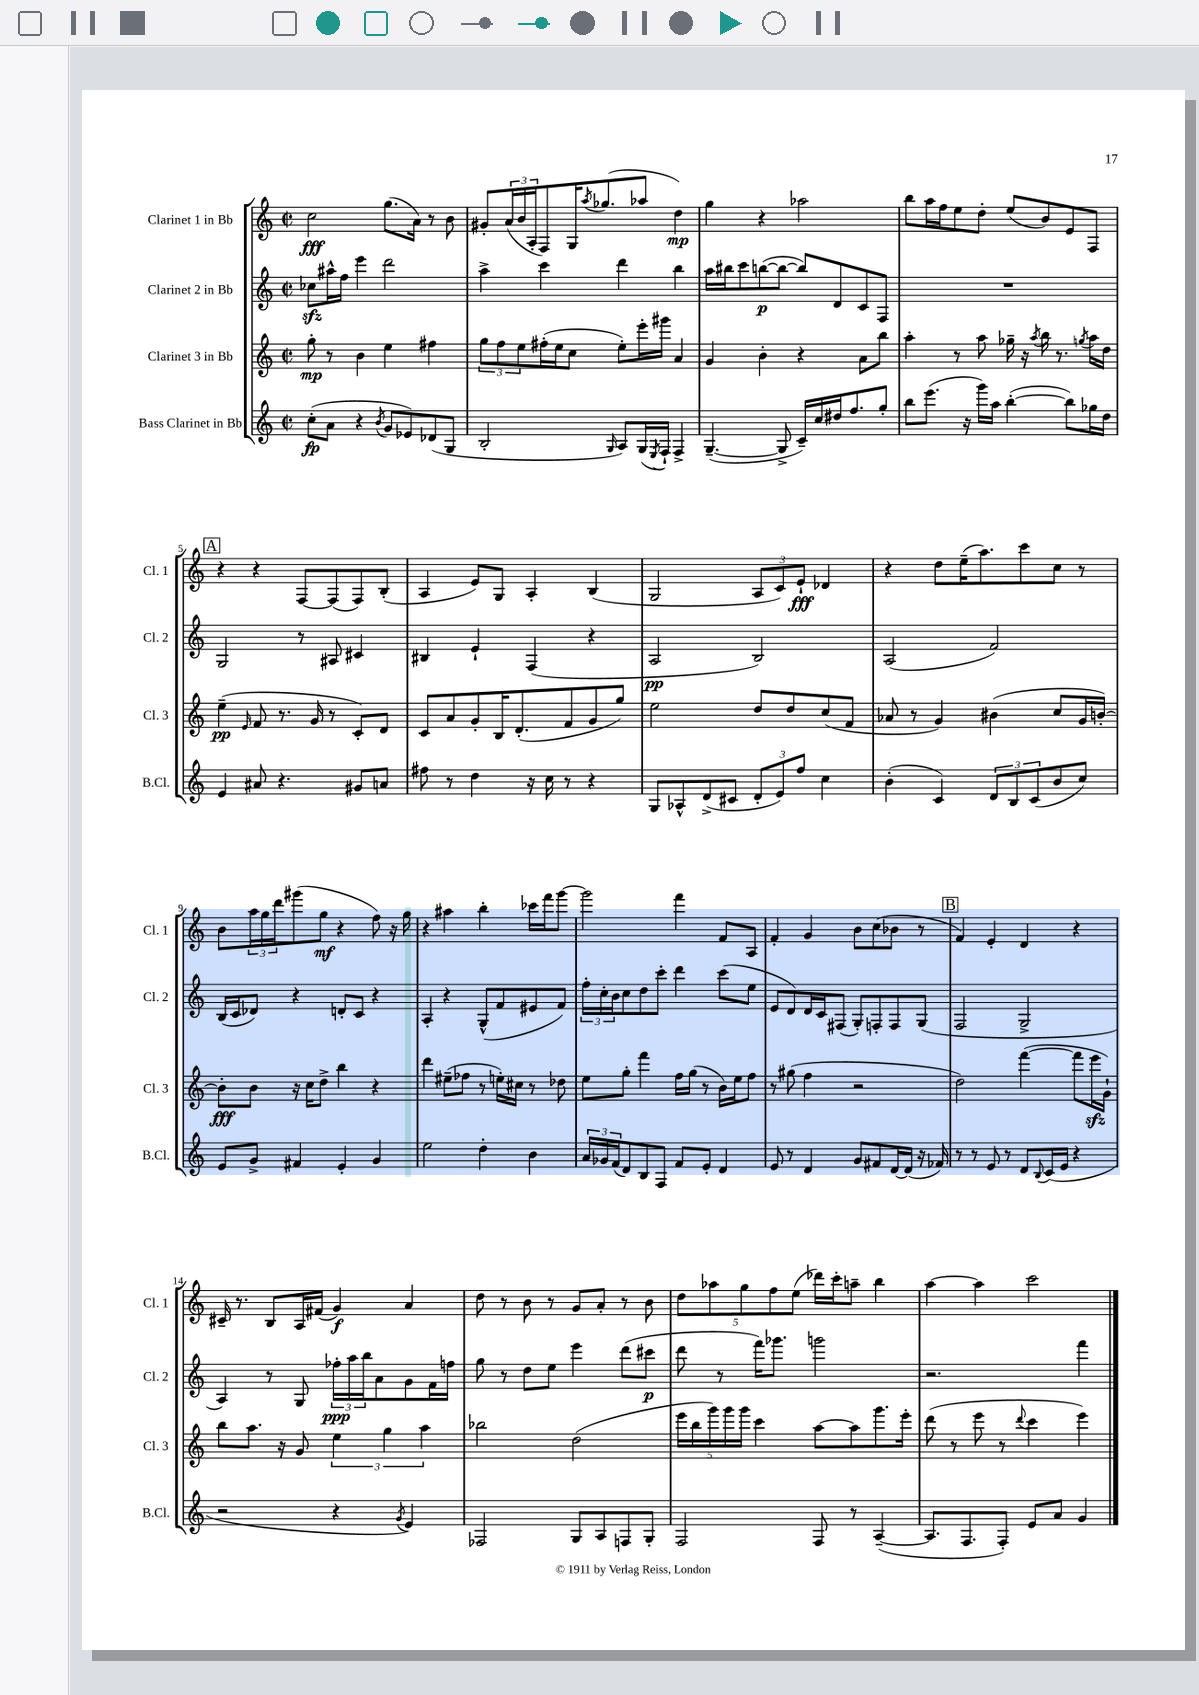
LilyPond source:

<<
\new StaffGroup <<
\new Staff = "s0" \with { instrumentName = "Clarinet 1 in Bb" shortInstrumentName = "Cl. 1" } {
    \clef treble \key c \major \defaultTimeSignature \time 2/2
    c''2\fff g''8.( a'16) r8 b'8 |
    gis'8-. \tuplet 3/2 { a'16( b'16 a16-. } f8) g16 \acciaccatura { a''8 } ges''8.( aes''8 d''4\mp) |
    g''4 r4 aes''2 |
    b''8 a''16 f''16 e''8 d''8-. e''8( b'8) e'8 f8 |
    \mark \markup { \box "A" } r4 r4 f8~ f8( f8) b8-.( |
    a4 e'8) g8 a4-. b4( |
    g2 \tuplet 3/2 { a8 c'8) e'8-!\fff } des'4 |
    r4 d''8 e''16--( a''8.) c'''8 c''8 r8 |
    b'8 \tuplet 3/2 { a''16 g''16 d'''16 } gis'''8( g''8\mf r4 f''8) r16 g''16 |
    r4 ais''4 b''4-. ces'''16 f'''16 g'''8~ |
    g'''2 f'''4 f'8 a8 |
    f'4-. g'4 b'8 c''8( bes'8 r8 |
    \mark \markup { \box "B" } f'4) e'4-. d'4 r4 |
    cis'16-- r8. b8 a16 fis'16( g'4\f) a'4 |
    d''8 r8 b'8 r8 g'8 a'8-. r8 b'8 |
    \tuplet 5/4 { d''8 aes''8 g''8 f''8 e''8( } des'''16) c'''16-. a''8-- b''4 |
    a''4~ a''4 c'''2 \bar "|." |
}
\new Staff = "s1" \with { instrumentName = "Clarinet 2 in Bb" shortInstrumentName = "Cl. 2" } {
    \clef treble \key c \major \defaultTimeSignature \time 2/2
    ces''8\sfz ais''16-^ f''16 e'''4 d'''2 |
    a''4-> c'''4 d'''4 b''4 |
    a''16 bis''16 c'''8 b''8~\p( b''8~ b''8) d'8 c'8 f8 |
    R1 |
    \mark \markup { \box "A" } g2 r8 ais8 cis'4 |
    bis4 e'4-! f4( r4 |
    a2\pp b2) |
    a2( f'2) |
    b16( c'16 des'8) r4 d'8-. c'8 r4 |
    a4-. r4 g8-^( f'8 eis'8 f'8) |
    \tuplet 3/2 { f''16-. c''16-. b'16 } c''8 d''8 c'''8-. d'''4 c'''8( e''8 |
    e'8 d'8) d'16 c'16 fis8( g8-.) f8-. f8 g8( |
    \mark \markup { \box "B" } f2 g2-> |
    a4) r8 g8 \tuplet 3/2 { fes''16-.\ppp a''16 b''16 } a'8 g'8 f'16 f''16 |
    g''8 r8 d''8 e''8 e'''4 d'''8( cis'''8\p |
    d'''8 r8 f'''16) ges'''8. g'''2 |
    r2. f'''4 \bar "|." |
}
\new Staff = "s2" \with { instrumentName = "Clarinet 3 in Bb" shortInstrumentName = "Cl. 3" } {
    \clef treble \key c \major \defaultTimeSignature \time 2/2
    g''8-.\mp r8 b'4 e''4 fis''4 |
    \tuplet 3/2 { g''8 f''8 e''8 } fis''16-.( e''16 c''8 e''8-.) e'''16-. gis'''16 a'4 |
    g'4 b'4-. r4 a'8 b''8 |
    a''4-. r8 a''8 ges''16-- r16 \acciaccatura { a''8 } b''16 r8. \acciaccatura { g''8 } a''16 d''16 |
    \mark \markup { \box "A" } e''4--\pp( \grace { e'16 } f'8 r8. g'16 r8 c'8-.) d'8 |
    c'8 a'8 g'8-. b16 d'8.-.( f'8 g'8 g''8) |
    e''2 d''8 d''8 c''8( f'8 |
    aes'8 r8 g'4) bis'4( c''8 g'16 b'16~-.) |
    b'8-.\fff b'8 r16 c''16 d''8-> b''4 r4 |
    d'''4 eis''8--( fes''8 r8 e''16-.) cis''16 r8 des''8 |
    e''8 g''8-. f'''4 f''16 g''16( r8 b'16) e''16 f''8 |
    r8 gis''8( f''4 r2 |
    \mark \markup { \box "B" } d''2) f'''4~( f'''8 e'''16\sfz g'16-!) |
    b''8 a''8. r16 g'8 \tuplet 3/2 { e''4 g''4 a''4 } |
    bes''2 d''2( |
    \tuplet 5/4 { e'''16 b''16 g'''16) g'''16 g'''16 } c'''4 a''8~ a''8 g'''8. e'''16-. |
    d'''8( r8 e'''8 r8 \appoggiatura { d'''8 } c'''4 e'''4) \bar "|." |
}
\new Staff = "s3" \with { instrumentName = "Bass Clarinet in Bb" shortInstrumentName = "B.Cl." } {
    \clef treble \key c \major \defaultTimeSignature \time 2/2
    c''8-.\fp( a'8 r4 \acciaccatura { b'8 } g'8 ees'8) des'8( g8 |
    b2-. \grace { g16 } a8) g16( \acciaccatura { e8 } f16-!) f4-> |
    g4.~--( g8-> c'16--) c''16 dis''16 f''8. g''8-. |
    b''8 e'''8.( r16 g'''16) a''16 b''4~-.( b''8) ges''16 d''16 |
    \mark \markup { \box "A" } e'4 ais'8 r4. gis'8 a'8 |
    fis''8 r8 d''4 r16 c''16 r8 r4 |
    g8 aes8-^ d'8->( cis'8 \tuplet 3/2 { d'8-. e'8) f''8 } c''4 |
    b'4-.( c'4) \tuplet 3/2 { d'8 b8 c'8( } b'8 c''8) |
    e'8 g'8-> fis'4 e'4-. g'4 |
    e''2 d''4-. b'4 |
    \tuplet 3/2 { a'16 ges'16 f'16( } d'8) b8 f8 f'8 e'8-. d'4 |
    e'8 r8 d'4 g'8 fis'8 d'16~ d'16( r16 fes'16) |
    \mark \markup { \box "B" } r8 r8 e'8 r8 d'8 \appoggiatura { b8 } c'16( e'16 r4 |
    r2 r4 \acciaccatura { g'8 } e'4) |
    fes2 g8 a8 f8 g8-. |
    f2 f8 r8 a4~--( |
    a8. f8. f8-.) e'8 a'8 g'4 \bar "|." |
}
>>
>>
